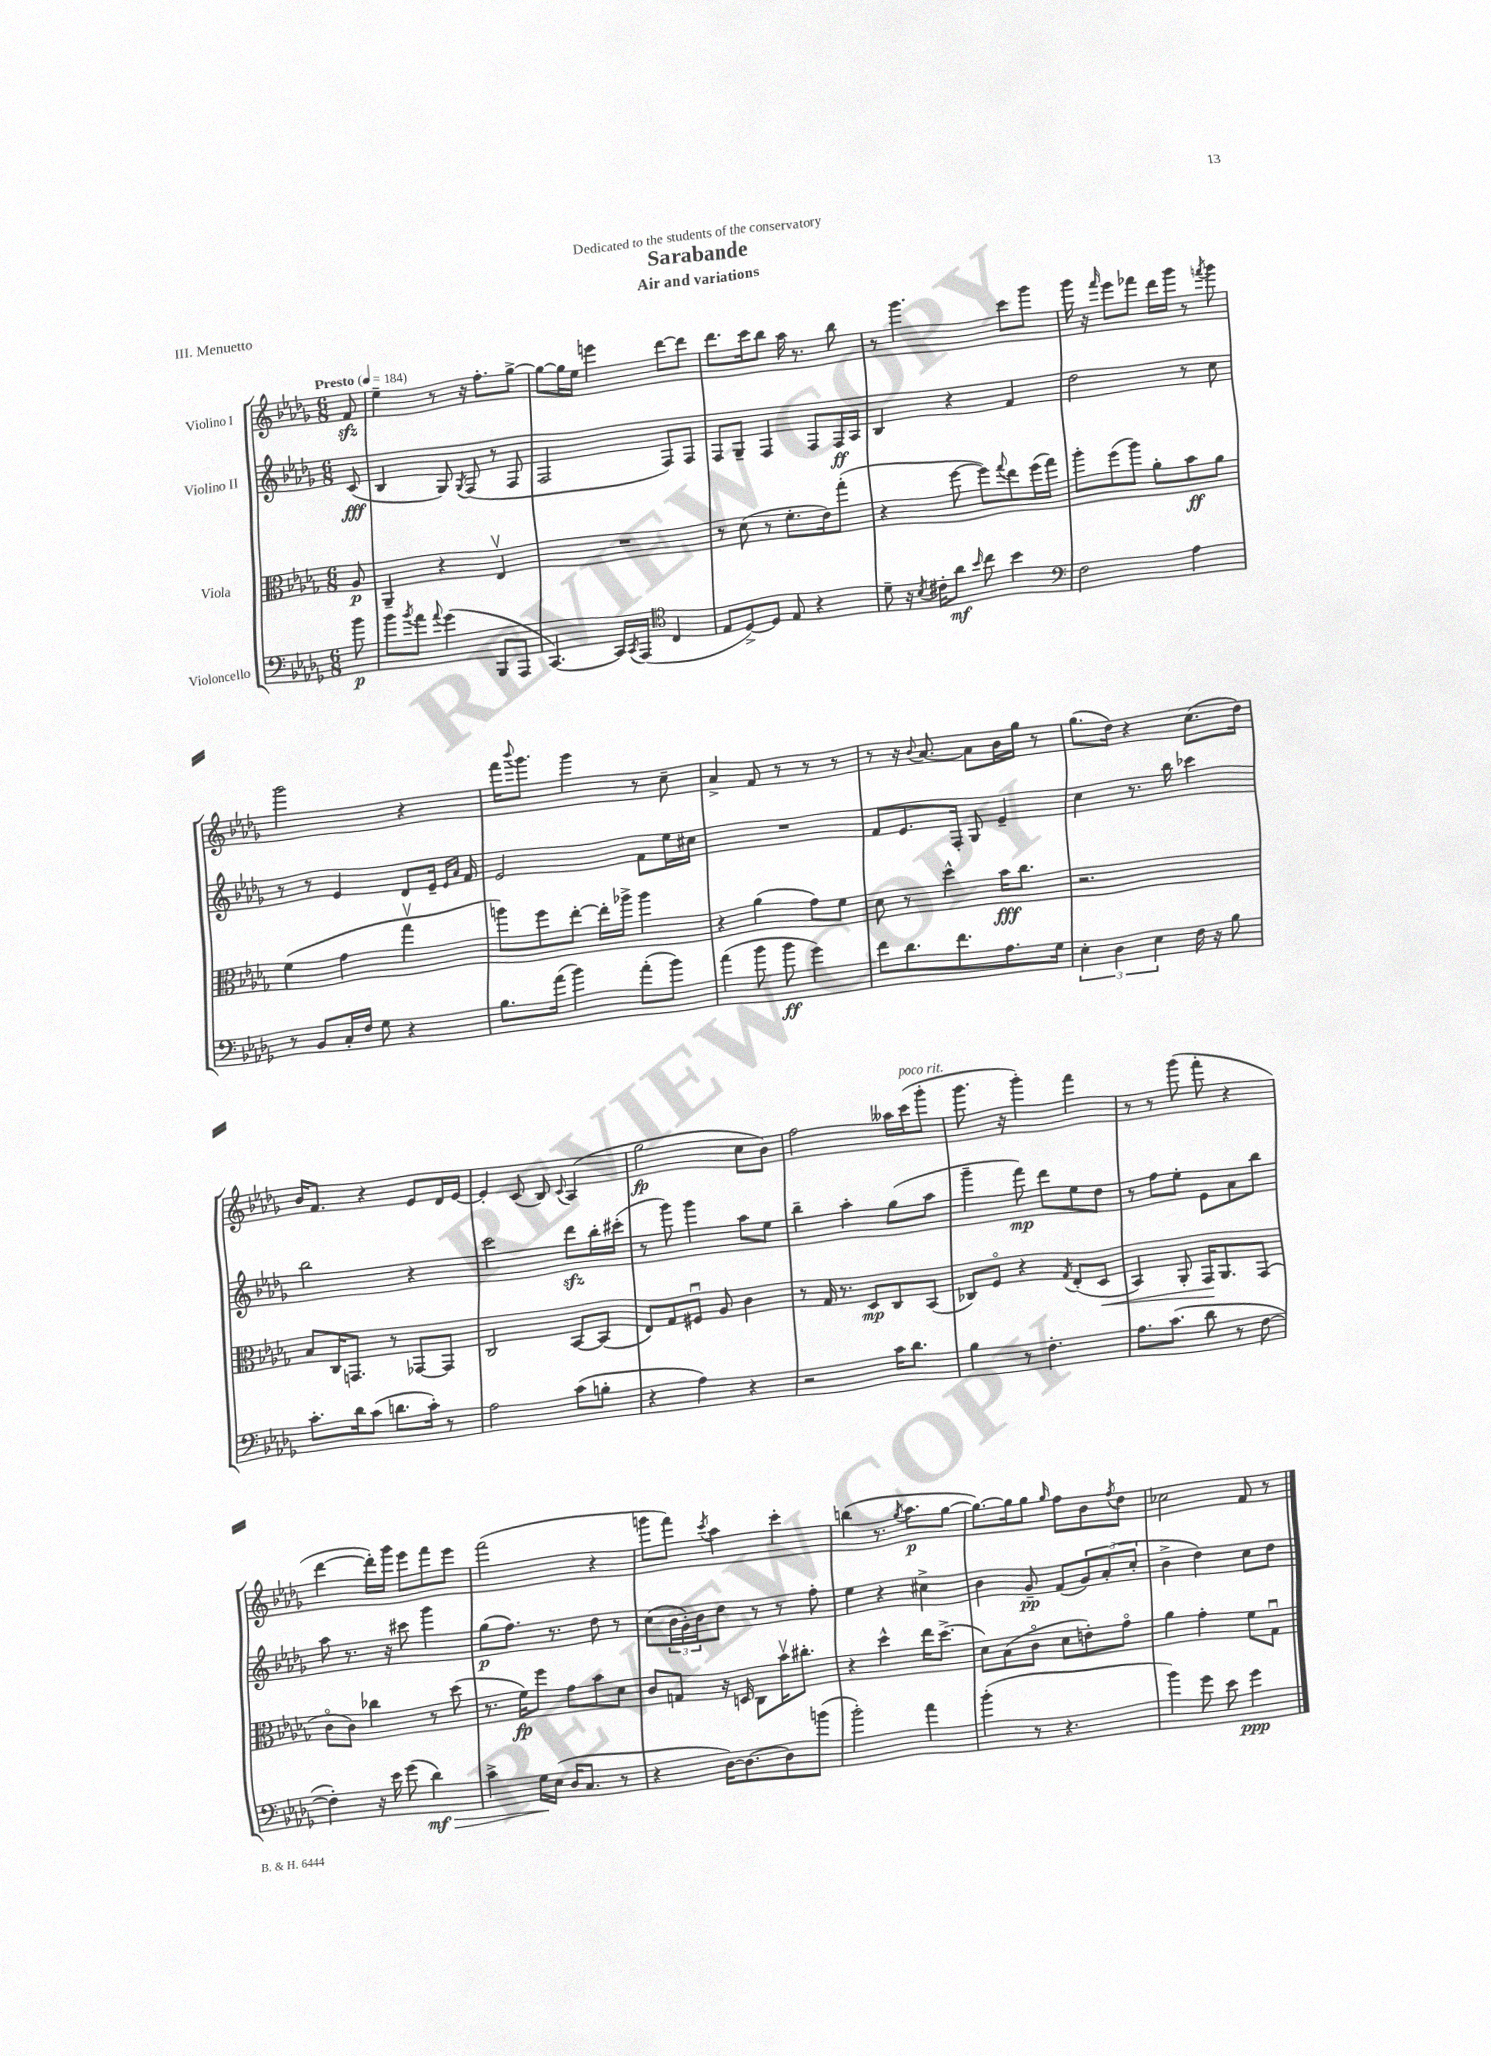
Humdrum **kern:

**kern	**kern	**kern	**kern
*staff4	*staff3	*staff2	*staff1
*clefF4	*clefC3	*clefG2	*clefG2
*k[b-e-a-d-g-]	*k[b-e-a-d-g-]	*k[b-e-a-d-g-]	*k[b-e-a-d-g-]
*M6/8	*M6/8	*M6/8	*M6/8
*MM184	*MM184	*MM184	*MM184
8b-	8A-	(8c	8f
=	=	=	=
8b-	4AA-~	4B-	4ee-~
8qb-	.	.	.
8a-	.	.	.
8qqa-	.	.	.
(4g-	4r	8G-)	8r
.	.	8qG-	.
.	.	(8F	16r
.	.	.	8.ff'
8BBB-	4E-v	8r	.
8AAA-	.	8F	[8gg-^
=	=	=	=
[4.CC)	2.r	2F	8gg-_
.	.	.	16gg-]
.	.	.	16ee-
.	.	.	4eee
16CC]	.	.	.
8qCC	.	.	.
(16AAA-	.	.	.
*clefC4	*	*	*
4C	.	8F)	[8ddd-
.	.	8F	8ddd-]
=	=	=	=
8E-	8r	8F	8.ddd-
[8D-^)	(8d-	8G-~	.
.	.	.	16ccc
8D-]	8r	4F	8bb-
8E-	8.f'	.	16aa-
.	.	.	8.r
4r	.	8F	.
.	16e-)	.	.
.	(8gg-'	16F	8bb-
.	.	16A-	.
=	=	=	=
8d-~	4r	4B-	8r
16r	.	.	4.ggg-
8qB-	.	.	.
16c#'	.	.	.
8a-	[8ff	4r	.
16qqb-	.	.	.
8cc	8ff])	.	.
.	8qqgg-	.	.
4b-	8ee-	4f	8ccc
.	(16ff	.	8ggg-
.	16gg-)	.	.
=	=	=	=
*clefF4	*	*	*
2F	8aa-'	2dd-	16ggg-
.	.	.	16r
.	.	.	16qqfff
.	(8ff	.	8eee-
.	8aa-)	.	8fff-
.	8a-'	.	16ddd-
.	.	.	16ggg-
4A-	8b-	8r	8r
.	.	.	8qfff
.	8a-	8cc	8ggg-
=	=	=	=
8r	(4f	8r	2ggg-
8BB-	.	8r	.
16C'	4g-	4e-	.
16F	.	.	.
8G-	.	.	.
4r	4gg-v	8d-	4r
.	.	16e-~	.
.	.	16qqe-	.
.	.	16qqa-	.
.	.	16f	.
=	=	=	=
8.B-	8aa)	2e-	16fff
.	.	.	8qqbbb-
.	.	.	8.ggg-
.	8ff	.	.
(16a-	.	.	.
4b-)	[8ee-'	.	4ggg-
.	16ee-']	.	.
.	16aa-^	.	.
(8a-'	4aa-	8f	8r
8b-)	.	16ee-	8cc~
.	.	16cc#	.
=	=	=	=
(4a-	4r	2.r	4a-^
8b-	(4a-	.	8f
8b-	.	.	8r
4g-)	8g-)	.	8r
.	8f	.	8r
=	=	=	=
8f	8d-	8f	8r
8.d-	8r	8.e-	16r
.	.	.	8qqb-
.	.	.	[8.a-
.	4dd-^^	.	.
8.f	.	16F'	.
.	.	8G-	8a-]
8.A-	16b-	4e-~	16b-
.	8.cc	.	16gg-
.	.	.	8r
16G-	.	.	.
=	=	=	=
6E-'	2.r	4cc	(8.gg-
6D-	.	.	.
.	.	.	16dd-)
.	.	8.r	4r
6E-	.	.	.
.	.	16bb-	.
16F	.	4ccc-	(8.cc
16r	.	.	.
8B-	.	.	.
.	.	.	16dd-)
=	=	=	=
8.c'	8B-	2bb-	16b-
.	.	.	8.f
.	16C	.	.
16d-	8.GG	.	.
(8c	.	.	4r
8.d	8r	.	.
.	[8GG-	4r	8e-
16c')	.	.	.
8r	8GG-]	.	16d-
.	.	.	[16e-
=	=	=	=
2A-	2C	2ccc	4e-']
.	.	.	(8c
.	.	.	8B-)
.	.	.	8qqc
(8c	[8BB-	8ddd-	(4A-
8B'	(8BB-]	16bb-'	.
.	.	(16ccc#'	.
=	=	=	=
4r	8E-)	8r	2gg-
.	8G-	8ggg-)	.
4A-)	8F#u	4ggg-	.
.	8A-	.	.
4r	4c	8aa-	8cc
.	.	8ee-	8b-)
=	=	=	=
2r	8r	4bb-~	2ff
.	16G-	.	.
.	8.r	.	.
.	.	4aa-'	.
.	8D-	.	.
16c	8C	(8gg-	16aa--
8.d-	.	.	(16ccc
.	(8BB-	8aa-	8ggg-'
=	=	=	=
4B-	8C-)	4ggg-~	8.ggg-
.	8Fo	.	.
.	.	.	16r
8r	4r	8fff)	4ggg-')
4.F'	.	8ddd-	.
.	8qG-	.	.
.	(8E-'	8ee-	4fff
.	8D-	8dd-	.
=	=	=	=
8.A-	4BB-)	8r	8r
.	.	8ff	8r
(8.c	.	.	.
.	8AA-'	8ee-'	(8ggg-
8d-	16GG-	8e-	8fff'
.	8.AA-	.	.
8r	.	8a-	4r
[8F	(8GG-	8bb-	.
=	=	=	=
4F'])	8co	8aa-	[4ddd-
.	8c)	8.r	.
16r	4cc-	.	16ddd-'])
16e-	.	16r	16ggg-
(8g-	.	8ccc#	8eee-
4d-)	8r	4ggg-	8fff
.	(8dd-	.	8eee-
=	=	=	=
4c^	8.r	(8gg-	(2fff
.	.	8.ff)	.
.	16f)	.	.
16G-	8ff	.	.
(16E-	.	8.r	.
16D-	8g-	.	.
8.C	.	.	.
.	8b-	8dd-	4r
8r	8d-	8r	.
=	=	=	=
4r	8c	(8cc	8ggg
.	8G	24b-	8fff)
.	.	24g-')	.
.	.	24b-	.
.	.	.	8qccc
[16D-)	16r	8dd-	4aa-
8.D-_	16D	.	.
.	8C	8r	.
8D-]	16b-v	8r	4ccc'
.	8.cc#'	.	.
(8b	.	8ff'	.
=	=	=	=
2b-')	4r	4ee-	(4bb
.	4dd-^^	4r	8.r
.	.	.	8qgg-
.	.	.	8.aa-
4a-	16ee-	4cc#^	.
.	(8.dd-^	.	.
.	.	.	[8gg-
=	=	=	=
(4b-'	8d-)	4b-	8.gg-_)
.	(8B-	.	.
.	.	.	16gg-]
8r	8co	8g-~	8gg-
.	.	.	16qqgg-
4.r	8d-	(8f	8ff
.	8e')	12g-)	8b-
.	.	(12a-'	.
.	.	.	8qff
.	8g-o	.	8dd-
.	.	12cc'	.
=	=	=	=
4b-)	4a-	4b-^	2cc-
8g-	4g-'	4dd-)	.
8e-	.	.	.
4g-	8f	8cc	8f
.	8G-u	8dd-	8r
==	==	==	==
*-	*-	*-	*-
